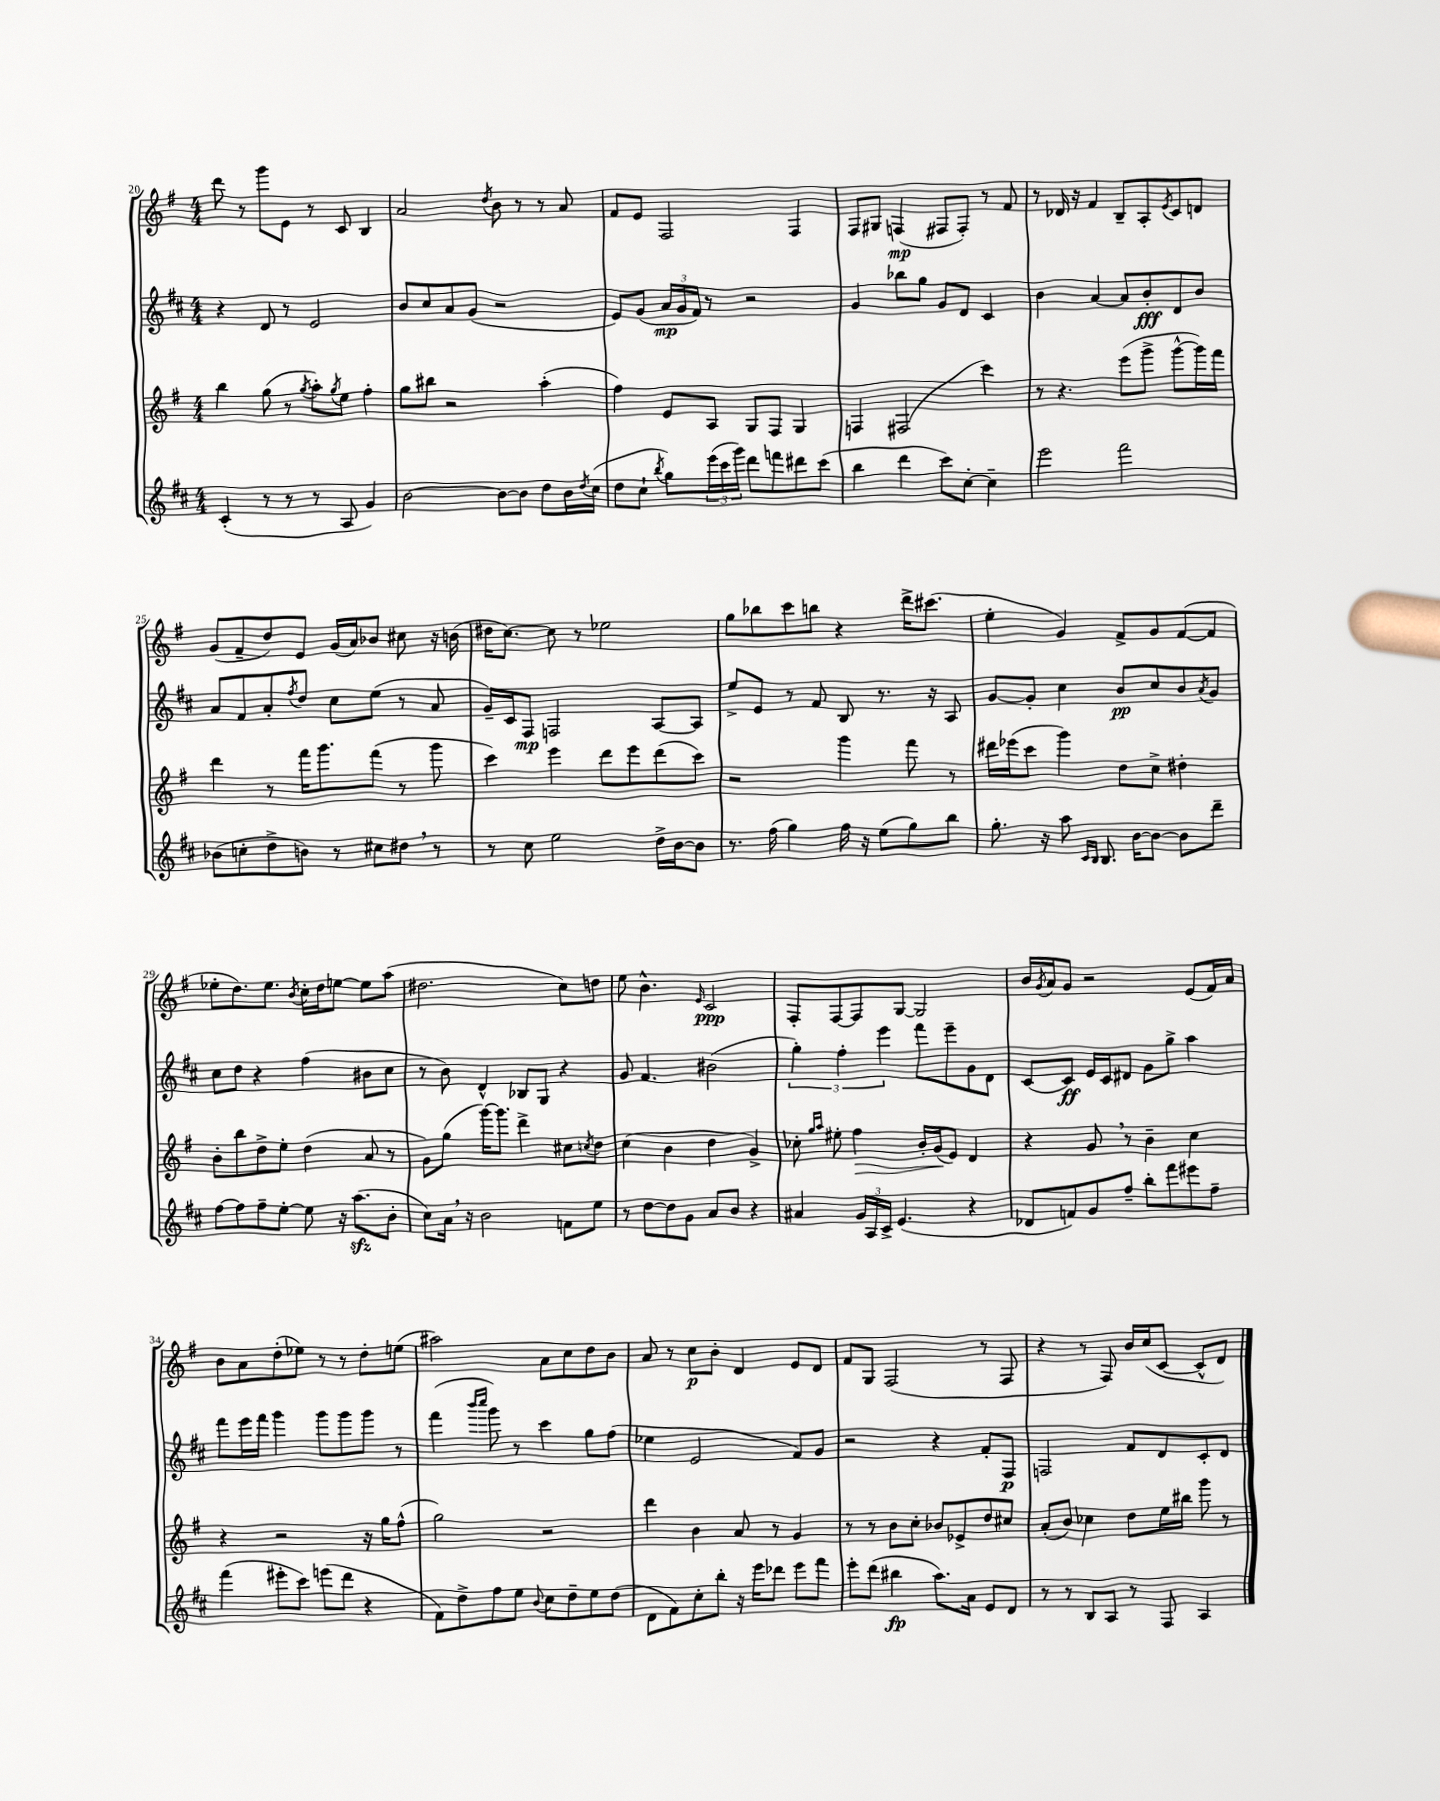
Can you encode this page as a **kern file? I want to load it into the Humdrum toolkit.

**kern	**dynam	**kern	**dynam	**kern	**dynam	**kern	**dynam
*part4	*part4	*part3	*part3	*part2	*part2	*part1	*part1
*staff4	*staff4	*staff3	*staff3	*staff2	*staff2	*staff1	*staff1
*clefG2	*	*clefG2	*	*clefG2	*	*clefG2	*
*k[f#c#]	*	*k[f#]	*	*k[f#c#]	*	*k[f#]	*
*M4/4	*	*M4/4	*	*M4/4	*	*M4/4	*
=20	=20	=20	=20	=20	=20	=20	=20
(4c#'/	.	4bb\	.	4r	.	8ddd\	.
.	.	.	.	.	.	8r	.
8r	.	(8gg\	.	8d/	.	8ggg\L	.
8r	.	8r	.	8r	.	8e\J	.
.	.	8qgg/	.	.	.	.	.
8r	.	8aa'\L)	.	2e/	.	8r	.
.	.	8qgg/	.	.	.	.	.
8A/	.	8ee\J	.	.	.	8c/	.
4g/)	.	4ff#'\	.	.	.	4B/	.
=21	=21	=21	=21	=21	=21	=21	=21
[2b\	.	8gg\L	.	8b/L	.	2a/	.
.	.	8bb#X\J	.	8cc#/	.	.	.
.	.	2r	.	8a/	.	.	.
.	.	.	.	(8g/J	.	.	.
.	.	.	.	.	.	8qdd/	.
8b\L_	.	.	.	2r	.	8b\	.
8b\J]	.	.	.	.	.	8r	.
8dd\L	.	(4aa'\	.	.	.	8r	.
16b\L	.	.	.	.	.	8a/	.
8qdd/	.	.	.	.	.	.	.
(16cc#\JJ	.	.	.	.	.	.	.
=22	=22	=22	=22	=22	=22	=22	=22
8dd\L	.	4ff#\)	.	8e/L)	.	8f#/L	.
8cc#`\J	.	.	.	(8g/J	.	8e/J	.
8qbb/	.	.	.	.	.	.	.
8gg\L)	.	8e/L	.	24a/LL	mp	2F#/	.
.	.	.	.	24g/	.	.	.
.	.	.	.	24f#/JJ)	.	.	.
(24eee\L	.	8A/J	.	8r	.	.	.
24ccc#\	.	.	.	.	.	.	.
24ggg\JJ)	.	.	.	.	.	.	.
8ddd\L	.	8G/L	.	2r	.	.	.
8fffn\	.	8F#/J	.	.	.	.	.
8ddd#X\	.	4G/	.	.	.	4F#/	.
(8ccc#\J	.	.	.	.	.	.	.
=23	=23	=23	=23	=23	=23	=23	=23
4bb\	.	4Fn/	.	4g/	.	8F#/L	.
.	.	.	.	.	.	8G#X/J	.
4ddd\	.	(2F#X/	.	8bb-X\L	.	(4Fn/	mp
.	.	.	.	8gg\J	.	.	.
8ccc#\L)	.	.	.	8g/L	.	8F#X/L	.
[8cc#'\J	.	.	.	8d/J	.	8F#'/J)	.
4cc#~\]	.	4ccc\)	.	4c#/	.	8r	.
.	.	.	.	.	.	8f#/	.
=24	=24	=24	=24	=24	=24	=24	=24
2eee\	.	8r	.	4b\	.	8r	.
.	.	4.r	.	.	.	16d-X/	.
.	.	.	.	.	.	16r	.
.	.	.	.	[4a/	.	4f#/	.
2fff#\	.	(8eee\L	.	8a/L]	.	8B~/L	.
.	.	8ggg^\J	.	8b'/	fff	8A'/	.
.	.	.	.	.	.	8qe/	.
.	.	[8ggg^^\L	.	8d/	.	8c/	.
.	.	16ggg\L])	.	8b/J	.	8dn/J	.
.	.	16fff#\JJ	.	.	.	.	.
!!LO:LB:g=z
=25	=25	=25	=25	=25	=25	=25	=25
(8b-X\L	.	4ddd\	.	8a/L	.	(8g/L	.
8ccn'\	.	.	.	8f#/	.	8f#~/	.
8dd^\	.	8r	.	8a'/	.	8dd/)	.
.	.	.	.	8qff#/	.	.	.
8bn\J)	.	16fff#\KL	.	8dd/J	.	8e/J	.
.	.	8.ggg\	.	.	.	.	.
8r	.	.	.	8cc#\L	.	(16g/LL	.
.	.	.	.	.	.	16a/J)	.
8cc#X\L	.	(8fff#\J	.	(8ee\J	.	8b-X/J	.
8dd#X,\J	.	8r	.	8r	.	8cc#X\	.
8r	.	8ggg\	.	8a/	.	16r	.
.	.	.	.	.	.	(16bn\	.
=26	=26	=26	=26	=26	=26	=26	=26
8r	.	4ccc\)	.	16g~/LL)	.	16dd#X\KL	.
.	.	.	.	16c#/J	.	[8.cc\J)	.
8cc#\	.	.	.	8F#/J	mp	.	.
2ee\	.	4eee\	.	2Fn/	.	8cc\]	.
.	.	.	.	.	.	8r	.
.	.	8ddd\L	.	.	.	2ee-X\	.
.	.	8eee\	.	.	.	.	.
16dd^\LL	.	(8ddd\	.	[8A/L	.	.	.
[16b\J	.	.	.	.	.	.	.
8b\J]	.	8ccc\J)	.	8A/J]	.	.	.
=27	=27	=27	=27	=27	=27	=27	=27
8.r	.	2r	.	8ee^/L	.	8gg\L	.
.	.	.	.	8e/J	.	8bb-X\	.
(16ff#\	.	.	.	.	.	.	.
4gg\)	.	.	.	8r	.	8ccc\	.
.	.	.	.	8f#/	.	8bbn\J	.
16ff#\	.	4ggg\	.	8B/	.	4r	.
16r	.	.	.	.	.	.	.
(8ee\L	.	.	.	8.r	.	.	.
8gg\)	.	8fff#\	.	.	.	16ddd^\KL	.
.	.	.	.	16r	.	(8.ccc#X\J	.
8bb\J	.	8r	.	8A/	.	.	.
=28	=28	=28	=28	=28	=28	=28	=28
8.gg'\	.	16ddd#X\LL	.	[8g/L	.	4ee'\	.
.	.	(16eee-X\J	.	.	.	.	.
.	.	8ccc\J	.	8g'/J]	.	.	.
16r	.	.	.	.	.	.	.
8aa\	.	4ggg\)	.	4cc#\	.	4g/)	.
16qqc#/LL	.	.	.	.	.	.	.
16qqB/JJ	.	.	.	.	.	.	.
8.B/	.	.	.	.	.	.	.
.	.	8dd\L	.	8b/L	pp	8f#^/L	.
[16b\KL	.	.	.	.	.	.	.
8b\J_	.	8cc^\J	.	8cc#/	.	8g/	.
8b\L]	.	4dd#X'\	.	8b/	.	([8f#/	.
.	.	.	.	8qa/	.	.	.
8ddd~\J	.	.	.	8g/J	.	8f#/J]	.
!!LO:LB:g=z
=29	=29	=29	=29	=29	=29	=29	=29
[8ff#\L	.	8b'\L	.	8cc#\L	.	8ee-X'\L	.
8ff#\]	.	8bb\	.	8dd\J	.	8.dd\)	.
8ff#~\	.	8dd^\	.	4r	.	.	.
.	.	.	.	.	.	8.ee-\J	.
[8ee'\J	.	8ee'\J	.	.	.	.	.
.	.	.	.	.	.	8qb/	.
8ee\]	.	(4dd\	.	(4ff#\	.	16cc'\LL	.
.	.	.	.	.	.	16dd\J	.
16r	.	.	.	.	.	[8een\J	.
(8.aazz\L	.	.	.	.	.	.	.
.	.	8a/	.	8b#X\L	.	8ee\L]	.
8b'\J	.	8r	.	8cc#\J	.	(8aa\J	.
=30	=30	=30	=30	=30	=30	=30	=30
8cc#\L)	.	8g\L)	.	8r	.	2.dd#X\	.
16a,\Jk	.	(8gg\J	.	8b\)	.	.	.
16r	.	.	.	.	.	.	.
2b\	.	[16ggg\KL)	.	4d^^/	.	.	.
.	.	8.ggg\J]	.	.	.	.	.
.	.	4ddd^\	.	8B-X/L	.	.	.
.	.	.	.	8G/J	.	.	.
8fn\L	.	8cc#X\L	.	4r	.	8cc\L)	.
.	.	8qccn/	.	.	.	.	.
8ee\J	.	8dd\J	.	.	.	8ddn\J	.
=31	=31	=31	=31	=31	=31	=31	=31
8r	.	(4cc\	.	8g/	.	8ee\	.
[8dd\L	.	.	.	4.f#/	.	4.b^^\	.
8dd\]	.	4b\	.	.	.	.	.
8g\J	.	.	.	.	.	.	.
.	.	.	.	.	.	16qqe/	.
8a/L	.	4dd\	.	(2b#X\	.	2c/	ppp
8b/J	.	.	.	.	.	.	.
4r	.	4g^/)	.	.	.	.	.
=32	=32	=32	=32	=32	=32	=32	=32
4a#X/	.	8cc-X'\	.	6gg'\)	.	8F#'/L	.
.	.	16qqgg/LL	.	.	.	.	.
.	.	16qqaa/JJ	.	.	.	.	.
.	.	8ee#X'\	.	.	.	[8F#/	.
.	.	.	.	6ff#'\	.	.	.
!	!	!	!LO:HP:b	!	!	!	!
24g/LL	.	4ff#\	>	.	.	8F#/]	.
24A/	.	.	.	.	.	.	.
24c#^/JJ	.	.	.	6eee\	.	.	.
(4.e/	.	.	.	.	.	[8G/J	.
.	.	16b'/LL	.	8fff#\L	.	2G/]	.
.	.	(16g/J	.	.	.	.	.
.	.	8e/J)	]	8eee~\	.	.	.
4r	.	4d/	.	8g\	.	.	.
.	.	.	.	8d\J	.	.	.
=33	=33	=33	=33	=33	=33	=33	=33
8d-X/L	.	4r	.	[8c#/L	.	16b/LL	.
.	.	.	.	.	.	8qg/	.
.	.	.	.	.	.	16a/J	.
8fn/)	.	.	.	8c#/J]	ff	8g/J	.
8g/	.	8g,/	.	16e/LL	.	2r	.
.	.	.	.	16c#/J	.	.	.
8ff#~/J	.	8r	.	8d#X/J	.	.	.
8bb'\L	.	4b~\	.	8g\L	.	.	.
8fff#\	.	.	.	8gg^\J	.	.	.
8eee#X\	.	4cc\	.	4aa\	.	(8e/L	.
8ff#~\J	.	.	.	.	.	16f#/L)	.
.	.	.	.	.	.	16a/JJ	.
!!LO:LB:g=z
=34	=34	=34	=34	=34	=34	=34	=34
(4fff#\	.	4r	.	8fff#\L	.	8b\L	.
.	.	.	.	16eee\L	.	8a\	.
.	.	.	.	16fff#\JJ	.	.	.
8eee#X'\L	.	2r	.	4ggg\	.	(8dd'\	.
8ccc#\J)	.	.	.	.	.	8ee-X\J)	.
(8eeen\L	.	.	.	8ggg\L	.	8r	.
8ddd\J	.	.	.	8ggg\	.	8r	.
4r	.	16r	.	8ggg\J	.	8dd'\L	.
.	.	16gg\KL	.	.	.	.	.
.	.	(8ff#^^\J	.	8r	.	(8een\J	.
=35	=35	=35	=35	=35	=35	=35	=35
8f#\L)	.	2gg\)	.	(4fff#\	.	2aa#X\)	.
8dd^\	.	.	.	.	.	.	.
.	.	.	.	16qqbbb/LL	.	.	.
.	.	.	.	16qqcccc#/JJ	.	.	.
8ff#\	.	.	.	8ggg\)	.	.	.
8ee\J	.	.	.	8r	.	.	.
8qqb/	.	.	.	.	.	.	.
8cc#\L	.	2r	.	4ccc#\	.	8a\L	.
8dd~\	.	.	.	.	.	8cc\	.
8ee\	.	.	.	8gg\L	.	8dd\	.
(8dd\J	.	.	.	(8ff#\J	.	8b\J	.
=36	=36	=36	=36	=36	=36	=36	=36
8d\L	.	4ddd\	.	4ee-X\	.	8a/	.
8f#\)	.	.	.	.	.	8r	.
8cc#'\	.	4b\	.	2e/	.	8cc\L	p
8bb'\J	.	.	.	.	.	8b'\J	.
16r	.	8a/	.	.	.	4d/	.
16eee\KL	.	.	.	.	.	.	.
8ddd-X\J	.	8r	.	.	.	.	.
8eee\L	.	4g/	.	8f#/L)	.	8e/L	.
8fff#\J	.	.	.	8g/J	.	8d/J	.
=37	=37	=37	=37	=37	=37	=37	=37
8eee'\L	.	8r	.	2r	.	8f#/L	.
(8ddd\J	.	8r	.	.	.	8G/J	.
4bb#X\	fp	8b\L	.	.	.	(2F#/	.
.	.	8cc'\J	.	.	.	.	.
8.aa\L)	.	8b-X/L	.	4r	.	.	.
.	.	8e-X^/	.	.	.	.	.
16a\Jk	.	.	.	.	.	.	.
8e/L	.	8dd/	.	8f#'/L	.	8r	.
8d/J	.	8cc#X/J	.	8F#/J	p	8F#/	.
=38	=38	=38	=38	=38	=38	=38	=38
8r	.	(8a'/L	.	2Fn/	.	4r	.
8r	.	8b/J)	.	.	.	.	.
8B/L	.	4cc-X\	.	.	.	8r	.
8A/J	.	.	.	.	.	8F#/)	.
8r	.	8dd\L	.	8f#/L	.	16b/LL	.
.	.	.	.	.	.	(16cc/J	.
8F#/	.	16ee\L	.	8d/	.	[8c/J	.
.	.	16bb#X\JJ	.	.	.	.	.
4A/	.	8ggg\	.	8c#'/	.	8c^^/L]	.
.	.	8r	.	8d/J	.	8d/J)	.
==	==	==	==	==	==	==	==
*-	*-	*-	*-	*-	*-	*-	*-
